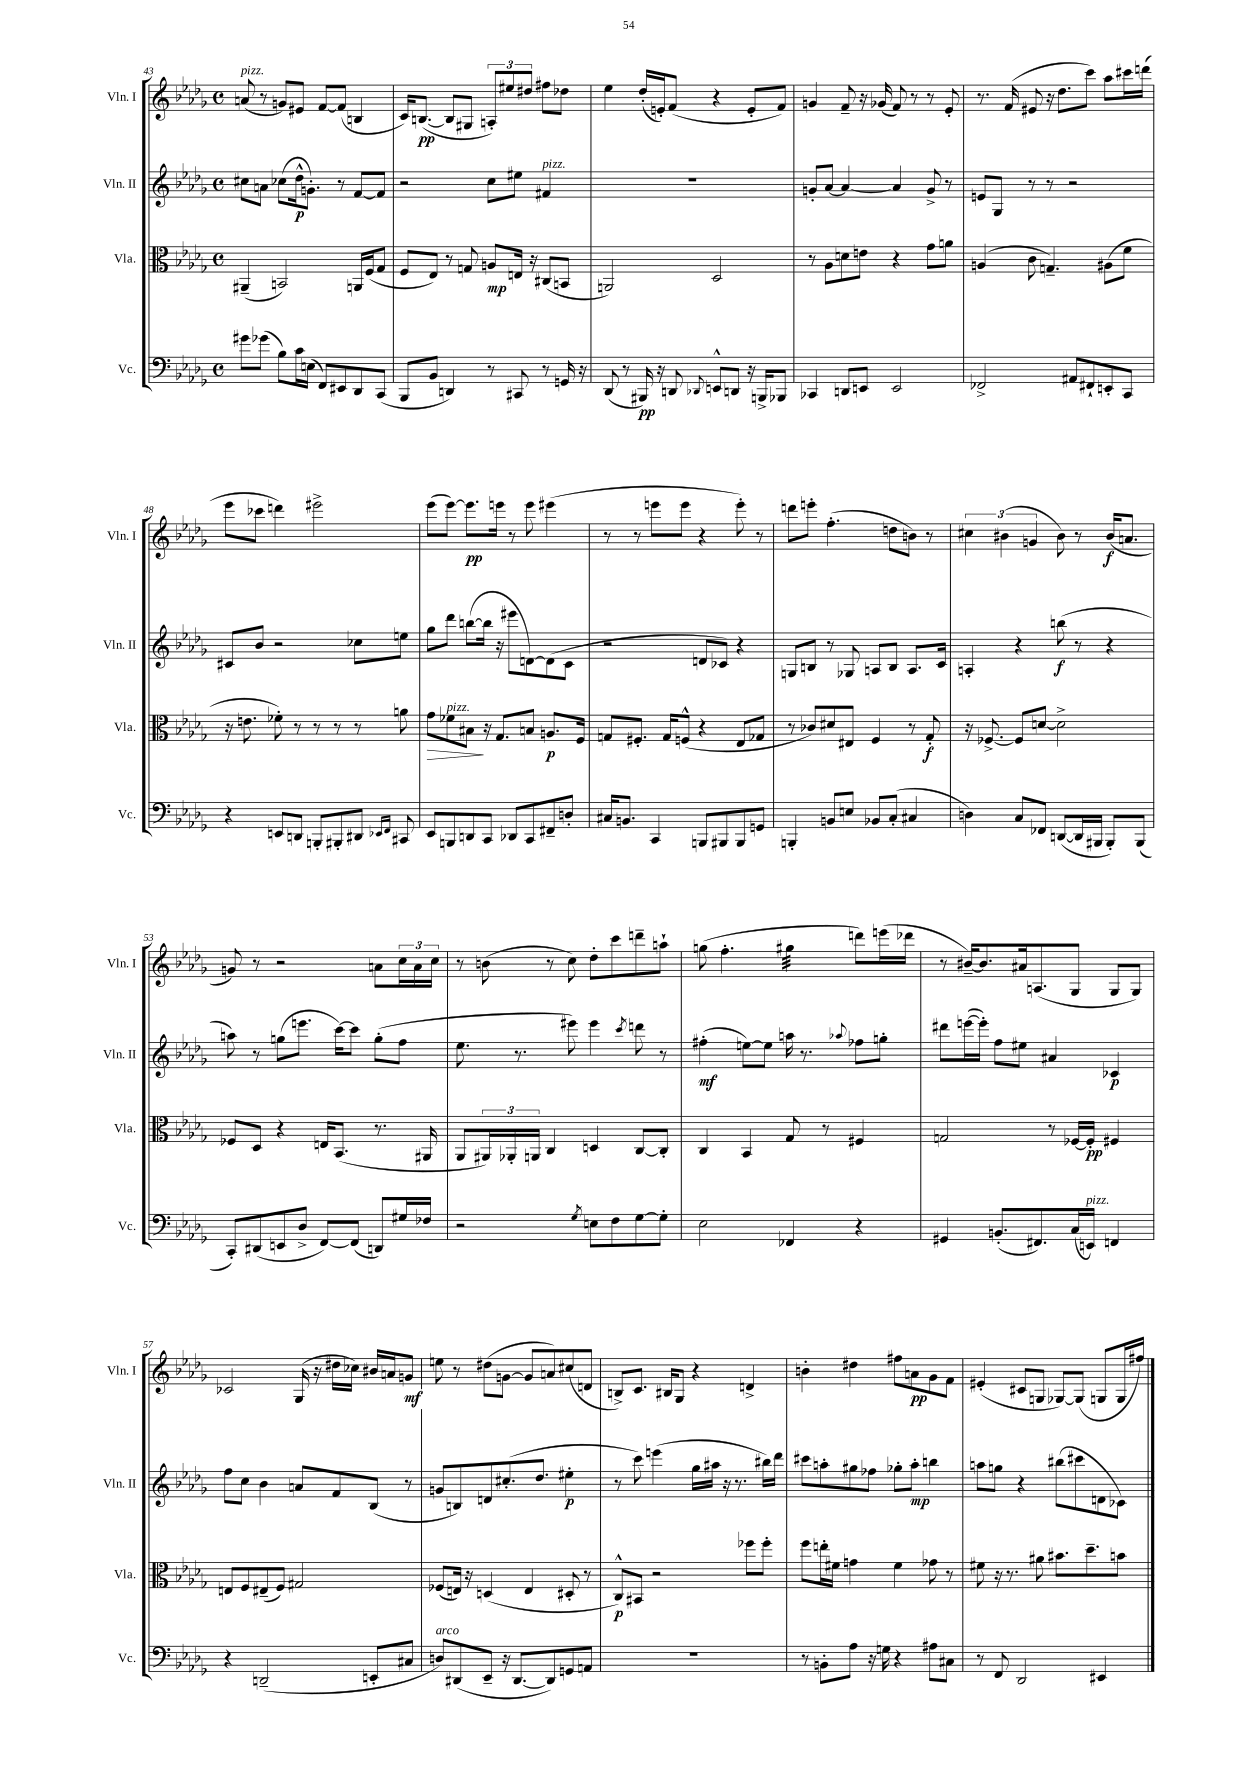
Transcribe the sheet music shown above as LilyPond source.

<<
\new StaffGroup <<
\new Staff = "s0" \with { instrumentName = "Vln. I" shortInstrumentName = "Vln. I" } {
    \clef treble \key des \major \defaultTimeSignature \time 4/4
    a'8^\markup { \italic "pizz." }( r8 g'8) eis'8 f'8~ f'8( b4 |
    c'16) b8.~\pp( b8 gis8 \tuplet 3/2 { a8-.) eis''8 dis''8 } fis''8 des''8 |
    ees''4 des''16-.( e'16-.) f'8( r4 e'8-. f'8) |
    g'4 f'8-- r16 ges'16( f'8) r8 r8 ees'8-. |
    r8. f'16( eis'8 r16 des''8. c'''8) aes''8 cis'''16 d'''16( |
    ees'''8 ces'''8 d'''4) eis'''2-> |
    ees'''8( ees'''8~) ees'''8.\pp e'''16 r8 e'''8 eis'''4( |
    r8 r8 e'''8 e'''8 r4 e'''8-.) r8 |
    d'''8 e'''8-. f''4.-.( d''8 b'8) r8 |
    \tuplet 3/2 { cis''4 bis'4( g'4 } bis'8) r8 bis'16\f( a'8. |
    g'8) r8 r2 a'8 \tuplet 3/2 { c''16 a'16 c''16 } |
    r8 b'8( r8 c''8) des''8-. c'''8 d'''8-- a''8-! |
    g''8( f''4.-. gis''4:32 d'''8) e'''16( des'''16 |
    r8 bis'16~--) bis'8. ais'16 a8.( ges8 ges8 ges8) |
    ces'2 ges16( r16 dis''16 ces''16) bis'16 a'16 g'8\mf |
    e''8 r8 dis''8( g'8~ g'8 a'8) cis''8( d'8 |
    b8->) c'8. bis16 ges8 r4 d'4-> |
    b'4-. dis''4 fis''8 a'8\pp ges'8 f'8 |
    eis'4-.( cis'8 g8 ges8~) ges8( g8 g16 fis''16) \bar "|." |
}
\new Staff = "s1" \with { instrumentName = "Vln. II" shortInstrumentName = "Vln. II" } {
    \clef treble \key des \major \defaultTimeSignature \time 4/4
    cis''8 a'8 ces''8( des''16-^\p g'8.-.) r8 f'8~ f'8 |
    r2 c''8 eis''8 fis'4^\markup { \italic "pizz." } |
    R1 |
    g'8-. aes'8~ aes'4~ aes'4 g'8-> r8 |
    e'8 ges8 r8 r8 r2 |
    cis'8 bes'8 r2 ces''8 e''8 |
    ges''8 des'''8 b''8~( b''16 r16 eis'''8 d'8~) d'8( c'8 |
    r2 d'8 ces'8) r4 |
    g8 b8 r8 ges8 a8 b8 a8. c'16 |
    a4-. r4 b''8\f( r8 r4 |
    a''8) r8 g''8( e'''8. c'''16~) c'''8 g''8-.( f''8 |
    ees''8. r8. eis'''8) eis'''4 \acciaccatura { c'''8 } d'''8 r8 |
    fis''4-.\mf( e''8~) e''8 a''16 r8. \appoggiatura { aes''8 } fes''8 g''8-. |
    dis'''8 e'''16~( e'''16-.) f''8 eis''8 ais'4 ces'4\p |
    f''8 c''8 bes'4 a'8 f'8 bes8( r8 |
    g'8 b8) d'8 cis''8.-.( des''8. eis''4-.\p |
    r8 c'''8) e'''4( ges''16 ais''16 r16 r8. bis''16) des'''16 |
    cis'''8 a''8-. gis''8 fes''8 ges''8-. a''8-.\mp b''4 |
    a''8 g''8 r4 bis''8( cis'''8 d'8 ces'8) \bar "|." |
}
\new Staff = "s2" \with { instrumentName = "Vla." shortInstrumentName = "Vla." } {
    \clef alto \key des \major \defaultTimeSignature \time 4/4
    ais,4--( b,2) a,16 f16( ges8 |
    f8 ees8) r8 g8 a8\mp e16 r16 cis8( b,8 |
    a,2) des2 |
    r8 aes8 d'8 e'8 r4 ges'8 a'8 |
    a4( c'8 g4.--) ais8( f'8 |
    r16 e'8. fes'8-.) r8 r8 r8 r8 a'8 |
    ges'8\> fes'8^\markup { \italic "pizz." } bis8\! r16 ges8. b8 a8.\p f16 |
    g8 fis8.-. g16 f8-^( r4 ees8 ges8 |
    r8 ces'8) dis'8 eis8 f4 r8 ges8-.\f |
    r16 fes8.~-> fes8 d'8~ d'2-> |
    fes8 des8 r4 e16 bes,8.( r8. ais,16 |
    aes,8 \tuplet 3/2 { ais,16) aes,16-. a,16 } c4 d4 c8~ c8-. |
    c4 bes,4 ges8 r8 fis4 |
    g2 r8 fes16~ fes16-.\pp fis4 |
    e8 f8 eis8--( f8) gis2 |
    fes8( e16) r16 d4( e4 dis8-. r8 |
    c8-^\p) bis,8 r2 fes''8 fes''8-. |
    f''8 e''16-. fis'16 g'4 fis'4 ges'8 r8 |
    fis'8 r16 r8. ais'8 bis'8. des''8.-- b'8 \bar "|." |
}
\new Staff = "s3" \with { instrumentName = "Vc." shortInstrumentName = "Vc." } {
    \clef bass \key des \major \defaultTimeSignature \time 4/4
    gis'8 ges'8( bes8) c'16 e16( f,8) eis,8 des,8 c,8( |
    bes,,8 bes,8 d,4) r8 cis,8 r8 g,16 r16 |
    des,8( r8 bis,,16\pp) r16 d,8 \appoggiatura { des,8 } e,8-^ d,8 r16 b,,16-> bes,,8 |
    ces,4 d,8 e,8 e,2 |
    fes,2-> ais,8 fis,8-! e,8-. c,8 |
    r4 e,8 d,8 b,,8-. bis,,8-. dis,8 \grace { ees,16 f,16 } cis,8 |
    ees,8 b,,8 d,8 c,8 des,8 c,8 fis,8-- d8-. |
    cis16 b,8. c,4 b,,8 bis,,8 bis,,8 g,8 |
    b,,4-. b,8 e8 bes,8 c8-.( cis4 |
    d4) c8 fes,8 d,8~( d,16 bis,,16 bis,,8-.) bis,,8( |
    c,8-.) dis,8( e,8 des8-> f,8~) f,8( d,8) gis16 fes16 |
    r2 \acciaccatura { ges8 } e8 f8 ges8~ ges8-. |
    ees2 fes,4 r4 |
    gis,4 b,8.-.( fis,8.) c16( e,16^\markup { \italic "pizz." }) f,4 |
    r4 d,2--( e,8-. cis8 |
    d8^\markup { \italic "arco" }) dis,8( ees,8-- r16 dis,8.~ dis,8) g,8 a,8 |
    R1 |
    r8 b,8-. aes8 r16 g16 r4 ais8 cis8 |
    r8 f,8 des,2 eis,4 \bar "|." |
}
>>
>>
\layout { \context { \Score currentBarNumber = #43 } }
